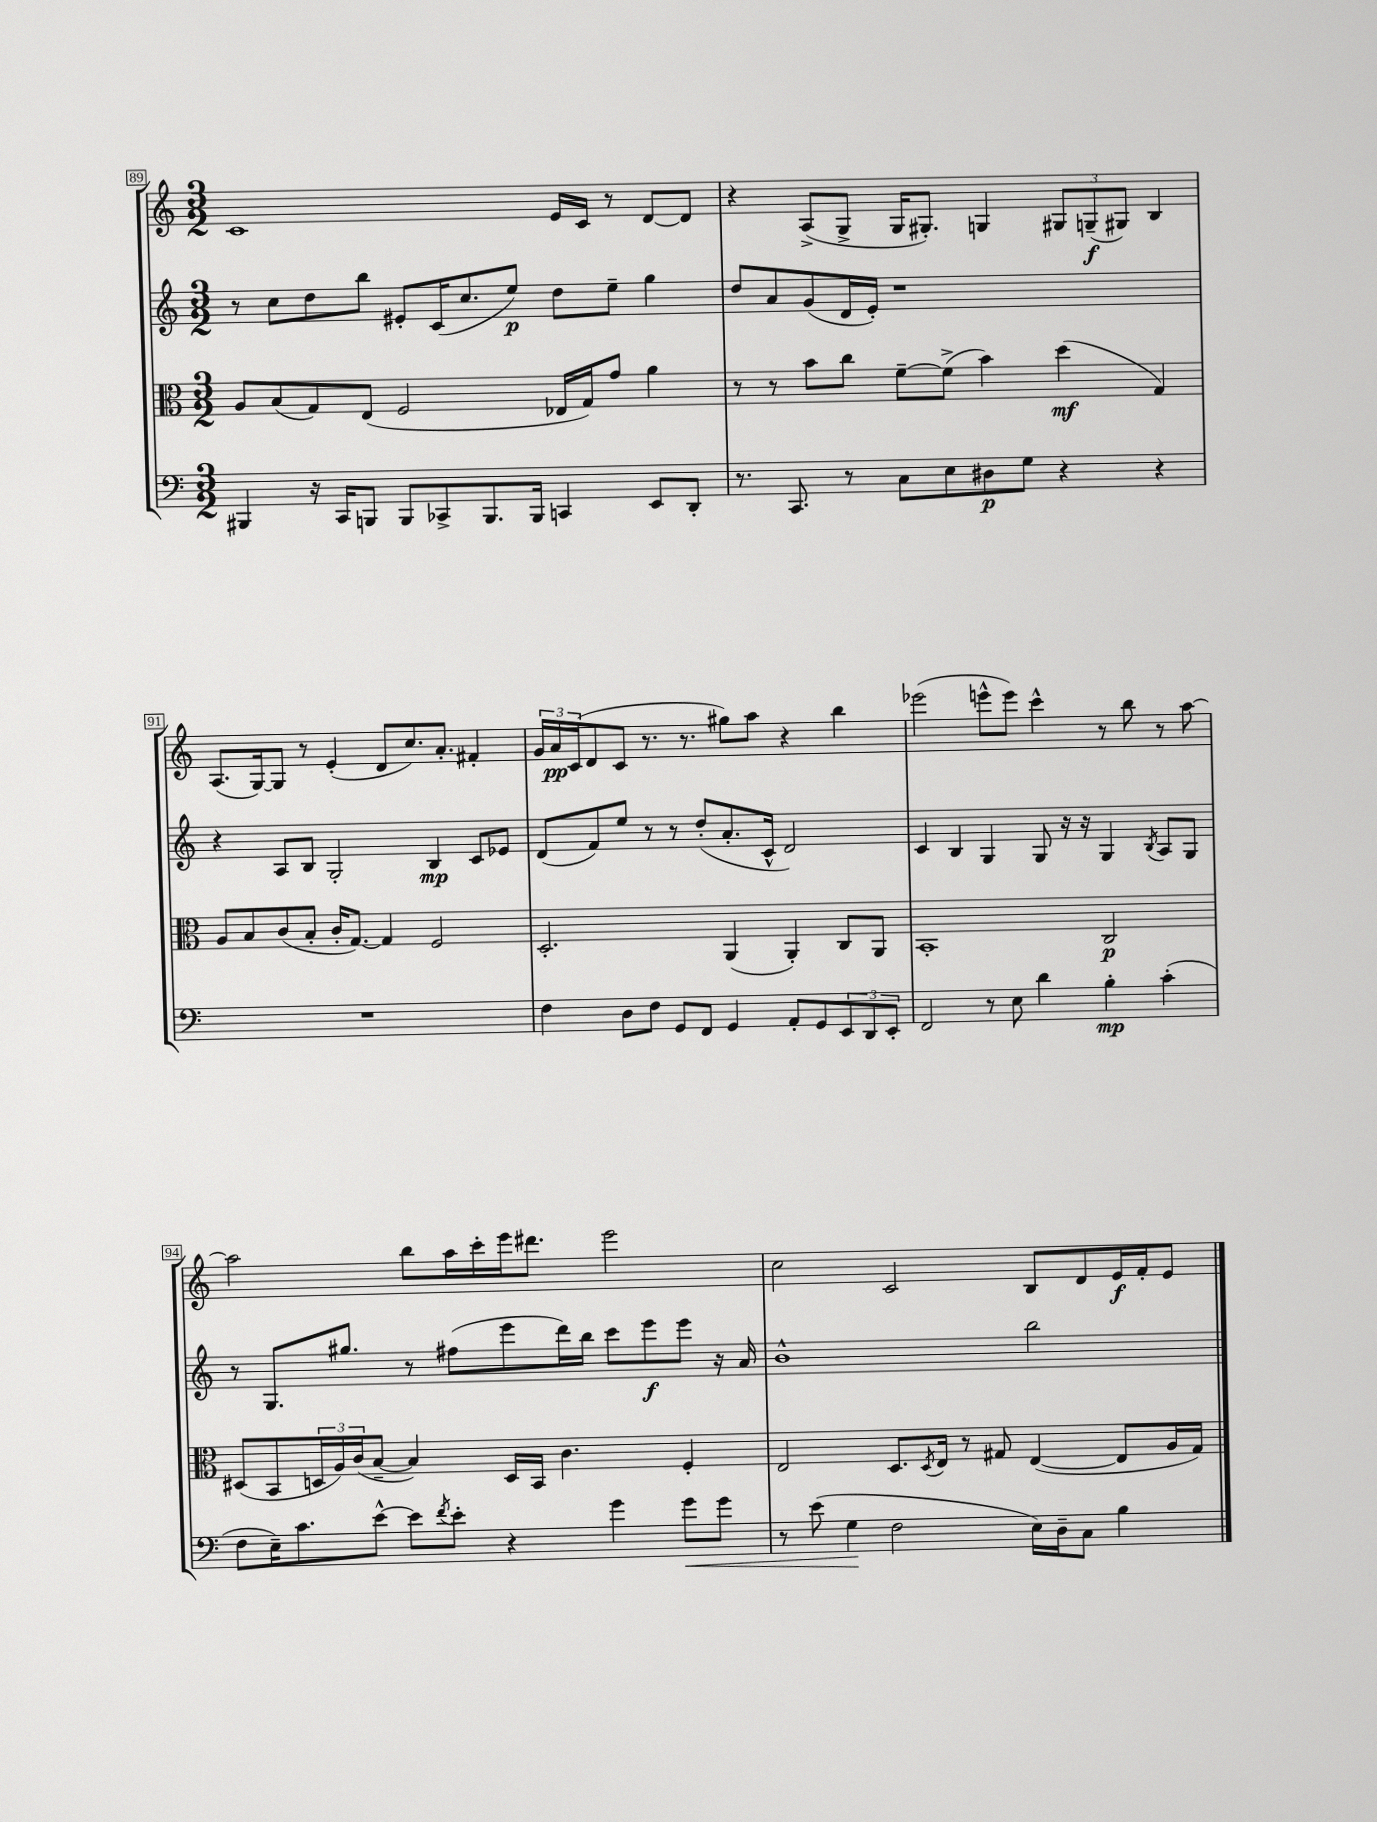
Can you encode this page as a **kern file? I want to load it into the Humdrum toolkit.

**kern	**kern	**kern	**kern
*staff4	*staff3	*staff2	*staff1
*clefF4	*clefC3	*clefG2	*clefG2
*k[]	*k[]	*k[]	*k[]
*M3/2	*M3/2	*M3/2	*M3/2
4BBB#	8A	8r	1c
.	(8B	8cc	.
16r	8G)	8dd	.
16CC	.	.	.
8BBB	(8E	8bb	.
8BBB	2F	8e#'	.
8CC-^	.	(16c	.
.	.	8.cc	.
8.BBB	.	.	.
.	.	8ee)	.
16BBB	.	.	.
4CC	16E-	8dd	16e
.	16G)	.	16c
.	8g	8ee~	8r
8EE	4a	4gg	[8d
8DD'	.	.	8d]
=	=	=	=
8.r	8r	8dd	4r
.	8r	8a	.
8.CC	.	.	.
.	8b	(8g	(8A^
8r	8cc	16d	8G^
.	.	16e')	.
8C	[8f~	1r	16G
.	.	.	8.G#')
8E	(8f^]	.	.
8D#	4b)	.	4G
8G	.	.	.
4r	(4dd	.	12G#
.	.	.	(12G~
.	.	.	12G#)
4r	4G)	.	4B
=	=	=	=
1.r	8A	4r	(8.A
.	8B	.	.
.	.	.	[16G)
.	(8c	8A	8G]
.	8B'	8B	8r
.	16c'	2G'	(4e'
.	[8.G)	.	.
.	4G]	.	8d
.	.	.	8.cc)
.	2F	4B	.
.	.	.	8.a'
.	.	8c	4f#'
.	.	8e-	.
=	=	=	=
4F	2.D'	(8d	24g
.	.	.	24a
.	.	.	(24c
.	.	8f)	8d
8D	.	8ee	8c
8F	.	8r	8.r
8GG	.	8r	.
.	.	.	8.r
8FF	.	(8dd'	.
4GG	(4AA	8.a'	8gg#)
.	.	.	8aa
.	.	16c^^	.
8AA'	4AA')	2d)	4r
8GG	.	.	.
12EE	8C	.	4bb
12DD	.	.	.
.	8AA	.	.
12EE'	.	.	.
=	=	=	=
2FF	1BB'	4c	(2eee-
.	.	4B	.
8r	.	4G	8eee^^
8E	.	.	8eee)
4d	.	8G	4ccc^^
.	.	16r	.
.	.	16r	.
4B'	2C	4G	8r
.	.	.	8bb
.	.	8qB	.
(4c'	.	8A	8r
.	.	8G	[8aa
=	=	=	=
8F	(8D#	8r	2aa]
16E~)	8BB	8.G	.
8.c	.	.	.
.	24D	.	.
.	24A)	.	.
.	.	8.gg#	.
.	(24c	.	.
[8e^^	[8B~	.	.
8e]	4B])	8r	8bb
8qf	.	.	.
8e'	.	(8ff#	16aa
.	.	.	16ccc'
4r	16D	8eee	16eee
.	16BB	.	8.ddd#
.	4.c	16ddd)	.
.	.	16bb	.
4g	.	8ccc	2eee
.	.	8eee	.
8g	4F'	8eee	.
8g	.	16r	.
.	.	16a	.
=	=	=	=
8r	2E	1b^^	2cc
(8e	.	.	.
4G	.	.	.
2F	8.D	.	2c
.	8qD	.	.
.	16E	.	.
.	8r	.	.
.	8G#	.	.
16E)	([4E	2bb	8B
16D~	.	.	.
8C	.	.	8d
4B	8E]	.	16e
.	.	.	16f'
.	16A	.	8e
.	16G#)	.	.
==	==	==	==
*-	*-	*-	*-
